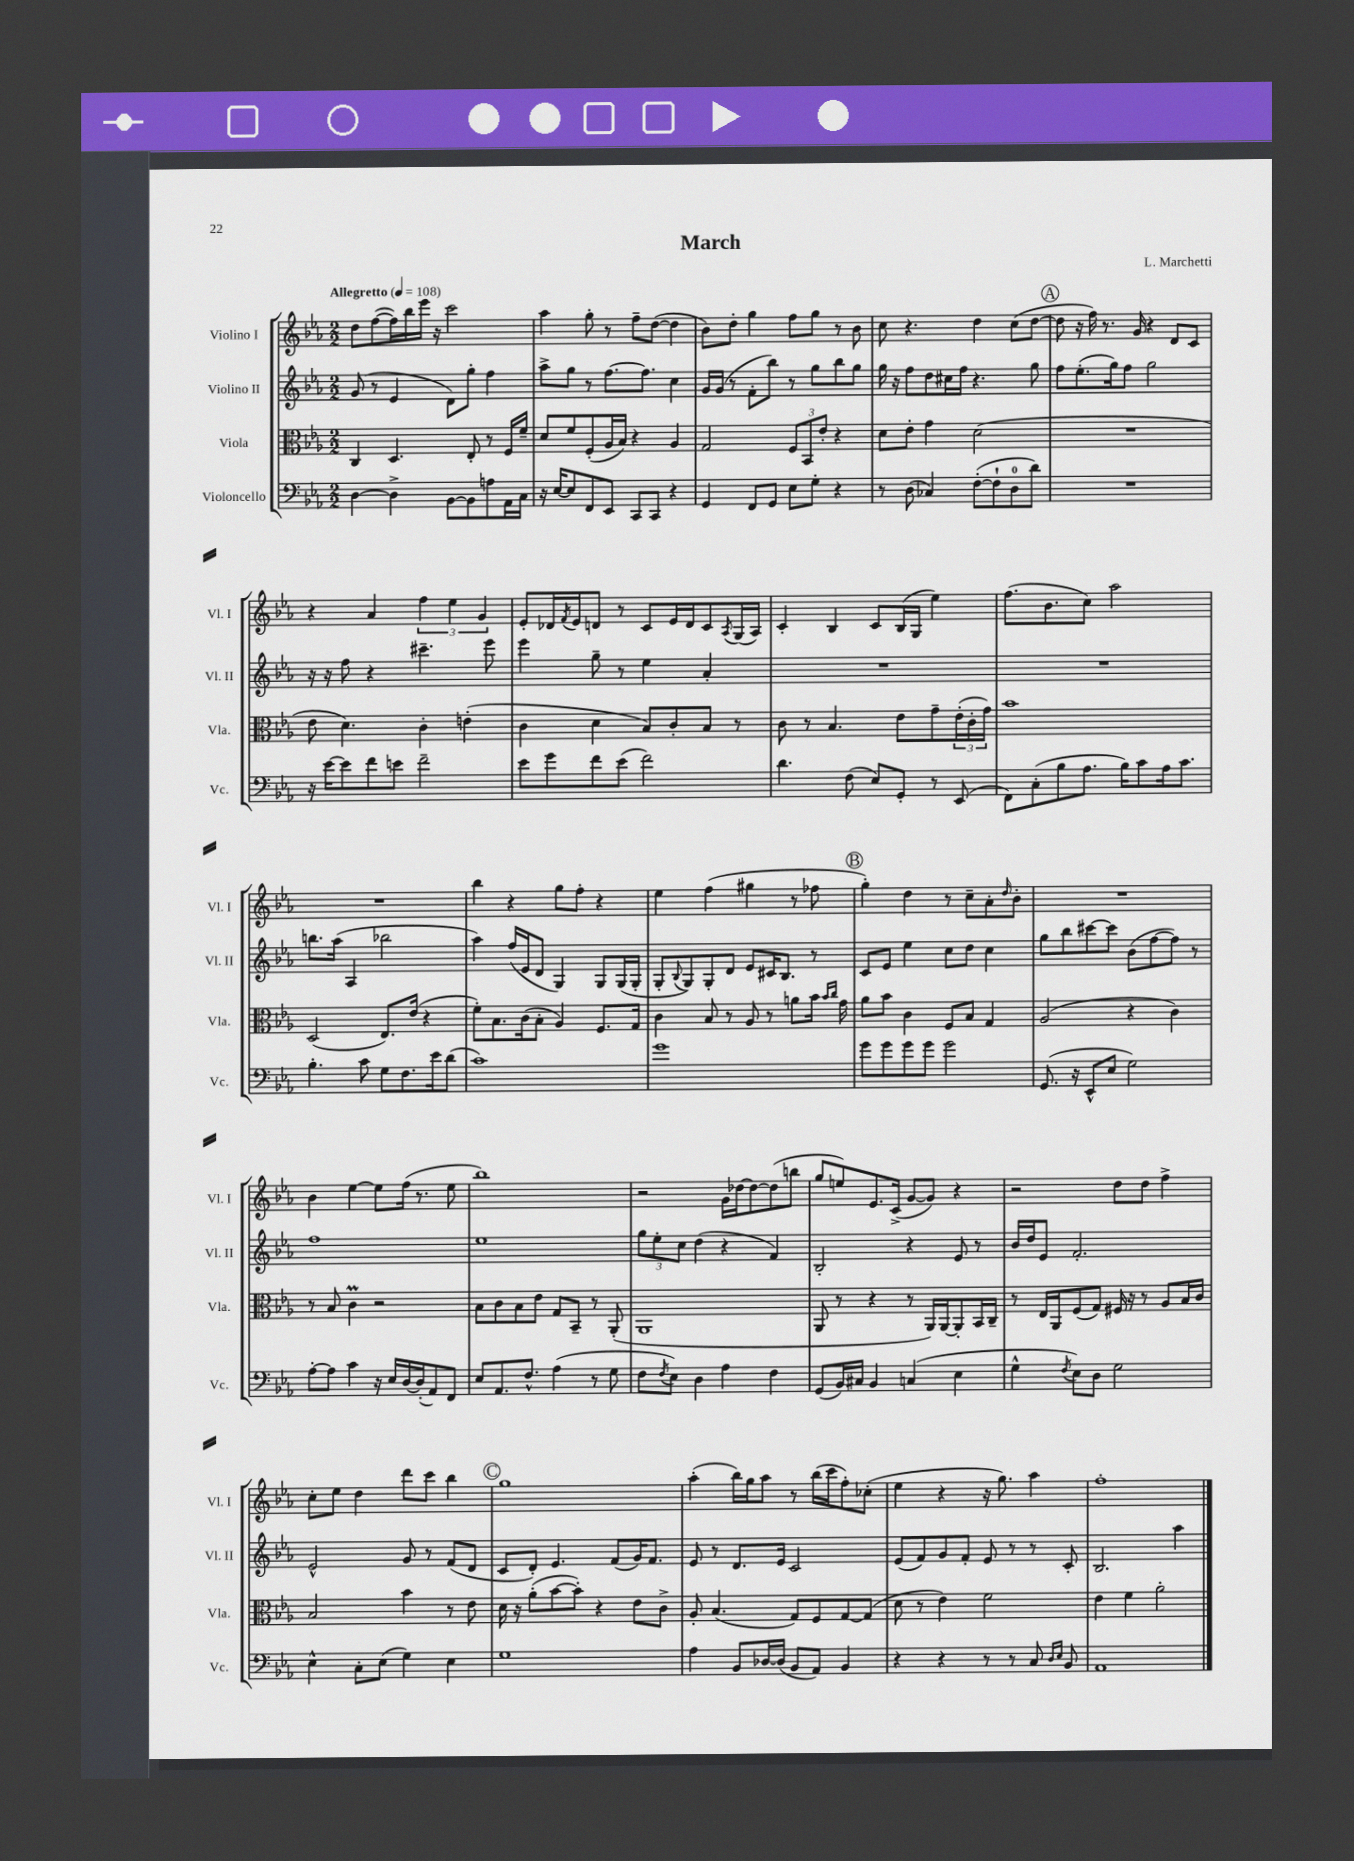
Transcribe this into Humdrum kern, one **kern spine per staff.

**kern	**kern	**kern	**kern
*staff4	*staff3	*staff2	*staff1
*clefF4	*clefC3	*clefG2	*clefG2
*k[b-e-a-]	*k[b-e-a-]	*k[b-e-a-]	*k[b-e-a-]
*M2/2	*M2/2	*M2/2	*M2/2
*MM108	*MM108	*MM108	*MM108
[4D\	4C/	(8g/	8dd\L
.	.	8r	([8ff\
4D^\]	4.D/	4e-/	16ff\]L)
.	.	.	16bb-\
.	.	.	16eee-\JJ
.	.	.	16r
[8BB-\L	.	8d\L)	2ccc\
8BB-\]	8E-'/	8gg'\J	.
8A\	8r	4ff\	.
16AA-\L	16F/LL	.	.
16C\JJ	16f~/JJ	.	.
=	=	=	=
16r	8d/L	8aa-^\L	4aa-\
[16E-/LK	.	.	.
8E-/]	8f/	8gg\J	.
8FF/	(8F'/	8r	8gg'\
8EE-/J	16A-/L	[8.ff\L	8r
.	16B-/JJ)	.	.
8CC/L	4r	.	8ff~\L
.	.	8.ff\]J	.
8CC/J	.	.	([8dd\J
4r	4A-/	4cc\	4dd\]
=	=	=	=
4GG/	2G/	16g/LL	8b-\L)
.	.	(16g/JJ	.
.	.	8r	8dd'\J
8FF/L	.	8f'\L	4gg\
8GG/J	.	8bb-\J)	.
8E-\L	12F/L	8r	8ff\L
.	12BB-/	.	.
8G'\J	.	8gg\L	8gg\J
.	12e-'/J	.	.
4r	4r	8bb-\	8r
.	.	8gg\J	8b-\
=	=	=	=
8r	8d\L	16gg\	8cc\
.	.	16r	.
(8D\	8e-'\J	8ff\L	4.r
4C-/)	4g\	8dd\	.
.	.	16cc#\L	.
.	.	16ff\JJ	.
([8F'\L	(2d\	4.r	4dd\
8F`\]	.	.	.
8D\	.	.	(8cc\L
8d\J)	.	8gg\	[8dd\J
=	=	=	=
1r	1r	8ff\L	8dd\]
.	.	(8.ee-'\	16r
.	.	.	16ff\)
.	.	.	8.r
.	.	16gg\k)	.
.	.	8ff\J	.
.	.	.	16g/
.	.	2gg\	4r
.	.	.	8d/L
.	.	.	8c/J
=	=	=	=
16r	8e-\	16r	4r
[16e-\LK	.	16r	.
8e-\]	4.d\)	8ff\	.
8f\	.	4r	4a-/
8e\J	.	.	.
2f~\	4c'\	4.ccc#~\	6ff\
.	.	.	6ee-\
.	(4e'\	.	.
.	.	.	6g/
.	.	8eee-\	.
=	=	=	=
8e-\L	4c\	4eee-\	8e-'/L
8g\	.	.	16d-/L
.	.	.	8qf/
.	.	.	16e-/J
8f\	4d\	8gg~\	8d/J
(8e-\J	.	8r	8r
2f\)	8B-/L)	4ee-\	8c/L
.	8c'/	.	16e-/L
.	.	.	16d/J
.	8B-/J	4a-'/	8c/
.	.	.	8qA-/
.	8r	.	(16G/L
.	.	.	16A-/JJ)
=	=	=	=
4.d\	8c\	1r	4c'/
.	8r	.	.
.	4.B-/	.	4B-/
(8F\	.	.	.
8E-/L)	.	.	8c/L
8GG'/J	8e-\L	.	(16B-/L
.	.	.	16G/JJ
8r	8g~\	.	4ee-\)
(8EE-/	(24e-'\L	.	.
.	24c'\	.	.
.	24g\JJ)	.	.
=	=	=	=
8FF\L)	1b-	1r	(8.ff\L
(8C'\	.	.	.
.	.	.	8.b-\
8B-\	.	.	.
8.A-\J	.	.	8cc\J)
.	.	.	2aa-\
16B-\LK)	.	.	.
8c\	.	.	.
16A-\k	.	.	.
8.c\J	.	.	.
=	=	=	=
4.B-'\	(2D/	8.bb\L	1r
.	.	(16aa-\Jk	.
.	.	4A-/	.
8c\	.	.	.
8G\L	8.E-/L)	2bb-\	.
8.F\	.	.	.
.	(16e-/Jk	.	.
.	4r	.	.
16e-\k	.	.	.
(8d\J	.	.	.
=	=	=	=
1c)	8f'\L)	4aa-\)	4bb-\
.	8.B-\	.	.
.	.	(16ff/LL	4r
.	(16c\k	16e-/J	.
.	8B-'\J	8d/J	.
.	4A-/)	4G/)	8gg\L
.	.	.	8ff'\J
.	8.F/L	8G/L	4r
.	.	(16G/L	.
.	16G/Jk	16G'/JJ	.
=	=	=	=
1g	4c\	8G'/L	4ee-\
.	.	8qqB-/	.
.	.	8G/)	.
.	8B-/	8G'/	(4ff\
.	8r	8d/J	.
.	8A-/	8e-/L	4gg#\
.	8r	16c#/K	.
.	.	8.B-/J	.
.	8a\L	.	8r
.	16b-\Jk	8r	8ff-\
.	16qqb-/LL	.	.
.	16qqcc/JJ	.	.
.	16g\	.	.
=	=	=	=
8g\L	8a-\L	8c/L	4gg'\)
8g\	8b-\J	8e-/J	.
8g\	4c\	4ee-\	4dd\
8g\J	.	.	.
2g\	8F/L	8cc\L	8r
.	8B-/J	8dd\J	8cc~\L
.	4G/	4cc\	8a-'\
.	.	.	16qqdd/
.	.	.	8b-'\J
=	=	=	=
(8.GG/	(2A-/	8gg\L	1r
.	.	8bb-\	.
16r	.	.	.
8EE-^^/L	.	[8ccc#\	.
8E-/J	.	8ccc#\]J	.
2G\)	4r	(8b-\L	.
.	.	[8ff\	.
.	4c\)	8ff\]J)	.
.	.	8r	.
=	=	=	=
[8A-'\L	8r	1ff	4b-\
8A-\]J	8B-/	.	.
4c\	4c\	.	[4ee-\
16r	2r	.	8ee-\]L
16E-/LL	.	.	.
[16D/	.	.	(16ff\Jk
(16D'/]J	.	.	8.r
8AA-/)	.	.	.
8FF/J	.	.	8ee-\
=	=	=	=
8E-/L	8B-\L	1ee-	1bb-)
8.AA-/	8c\	.	.
.	8B-\	.	.
8.F^^/J	.	.	.
.	8e-\J	.	.
(4A-\	8G/L	.	.
.	8BB-~/J	.	.
8r	8r	.	.
8G\	(8AA-'/	.	.
=	=	=	=
8F\L	1AA-	12gg\L	2r
.	.	12ee-'\	.
8qF/	.	.	.
8E-\J)	.	.	.
.	.	12cc\J	.
4D\	.	(4dd\	.
4A-\	.	4r	16g\LL
.	.	.	[16dd-\J
.	.	.	8dd-\_
4F\	.	4f/)	(8dd-\]
.	.	.	8bb\J
=	=	=	=
(8GG/L	8AA-/	2B-'/	8gg/L
16BB-/L)	8r	.	8ee/)
16C#/JJ	.	.	.
4BB-/	4r	.	8.e-/
.	.	.	(16c^/Jk
(4C/	8r	4r	[8g/L
.	16AA-/LL)	.	8g/]J)
.	[16AA-/J	.	.
4E-\	8AA-'/]	8e-/	4r
.	16BB-/L	8r	.
.	16C~/JJ	.	.
=	=	=	=
4G^^\	8r	16b-/LL	2r
.	.	16dd/J	.
.	16E-/LL	8e-/J	.
.	16AA-/J	.	.
8qF/	.	.	.
8E-\L)	(8F/	2.f'/	.
8D\J	8G/J)	.	.
2G\	16F#/	.	8dd\L
.	16r	.	.
.	8r	.	8dd\J
.	8A-/L	.	4ff^\
.	16B-/L	.	.
.	16c/JJ	.	.
=	=	=	=
4E-^^\	2B-/	2e-^^/	8cc'\L
.	.	.	8ee-\J
8C'\L	.	.	4dd\
(8E-\J	.	.	.
4G\)	4b-\	8g/	8ddd\L
.	.	8r	8ccc\J
4E-\	8r	(8f/L	4bb-\
.	8e-\	8d/J	.
=	=	=	=
1G	16d\	8c/L	1gg
.	16r	.	.
.	(8a-'\L	8d'/J)	.
.	[8b-\	4.e-/	.
.	8b-'\]J)	.	.
.	4r	.	.
.	.	(8f/L	.
.	8e-\L	16g/K)	.
.	.	8.f/J	.
.	8c^\J	.	.
=	=	=	=
4A-\	8A-'/	8e-/	(4aa-'\
.	(4.B-/	8r	.
8BB-/L	.	8.d/L	16bb-\LL)
.	.	.	16gg\J
[16D-/L	.	.	8aa-\J
(16D-/]JJ	.	16e-/Jk	.
8BB-/L	8G/L)	2c/	8r
8AA-/J)	8F/	.	(16bb-\LL
.	.	.	16ccc\J
4BB-/	[8G/	.	8ff'\)
.	(8G/]J	.	(8cc-'\J
=	=	=	=
4r	8d\	(8e-/L	4ee-\
.	8r	8f/)	.
4r	4e-\)	8g/	4r
.	.	8f'/J	.
8r	2f\	8e-/	16r
.	.	.	8.gg\)
8r	.	8r	.
8C/	.	8r	4aa-\
16qqD/LL	.	.	.
16qqE-/JJ	.	.	.
8BB-/	.	8c'/	.
=	=	=	=
1AA-	4e-\	2.B-/	1ff'
.	4f\	.	.
.	2a-'\	.	.
.	.	4aa-\	.
==	==	==	==
*-	*-	*-	*-
